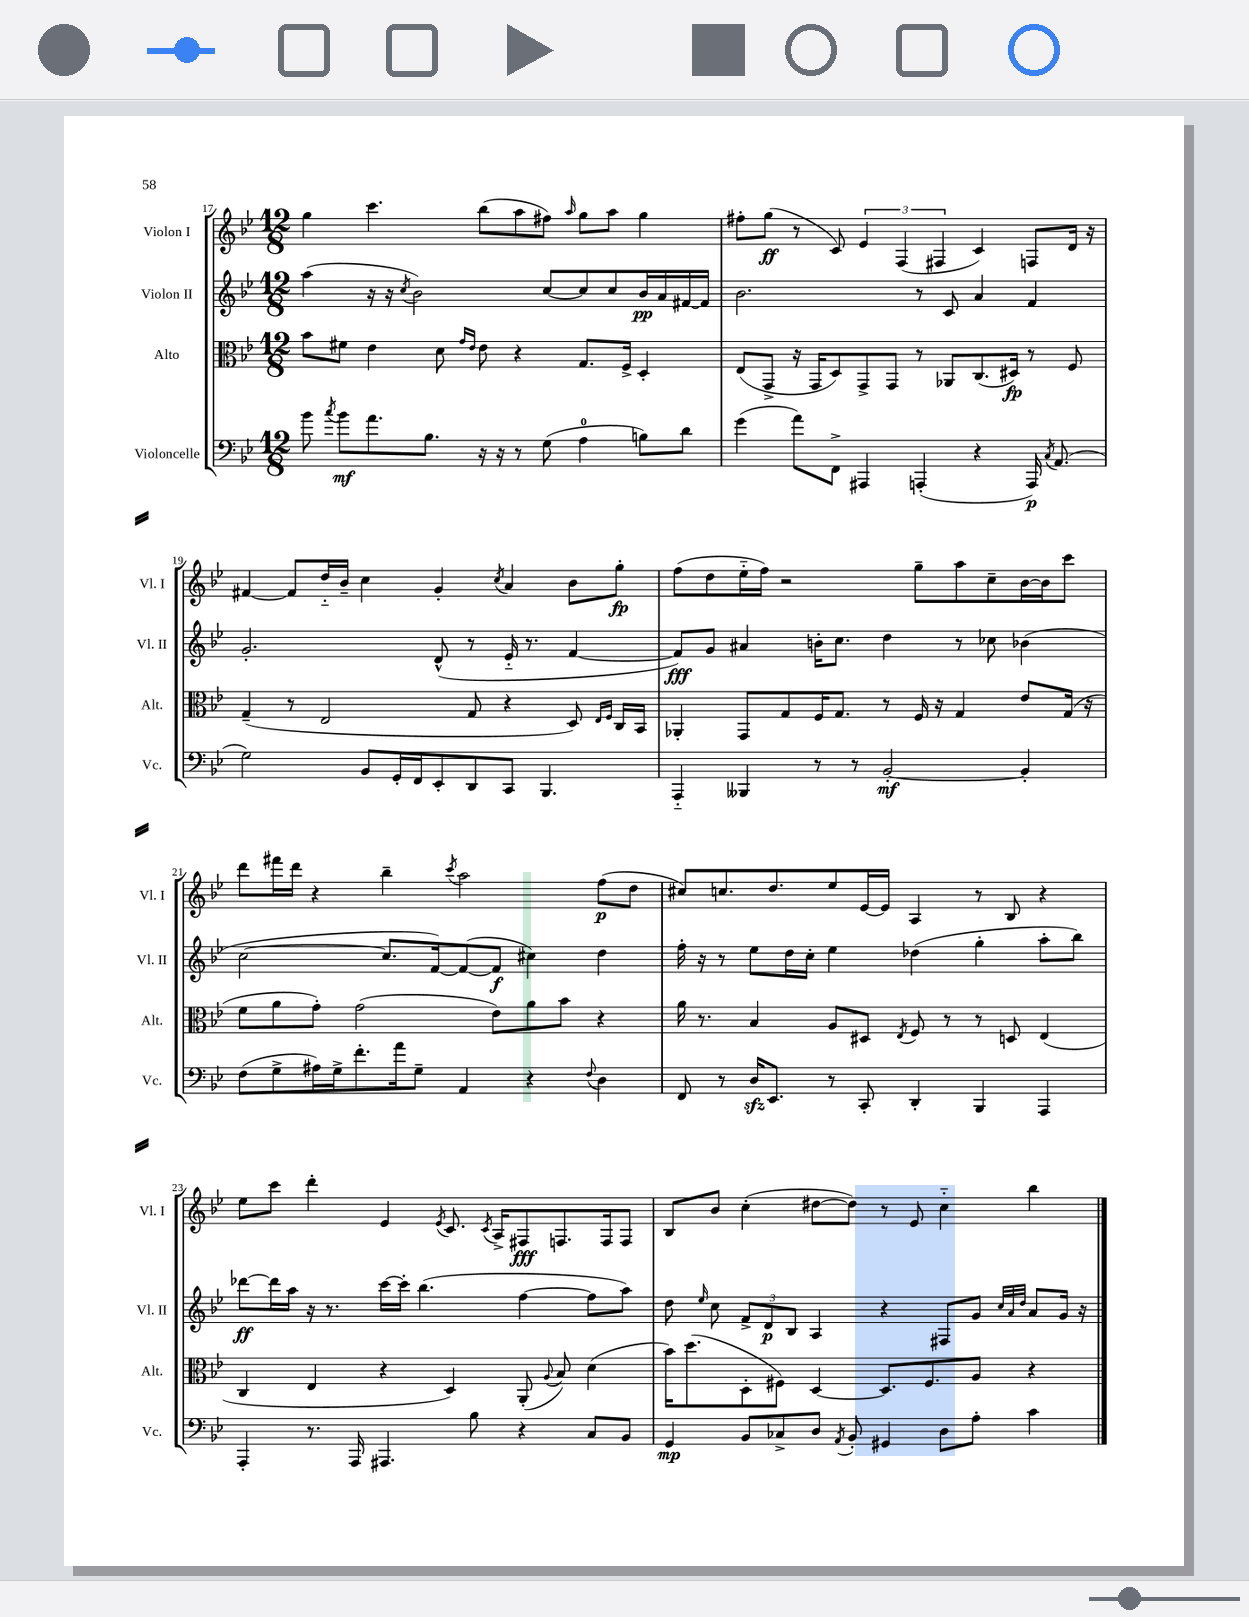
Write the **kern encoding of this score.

**kern	**kern	**kern	**kern
*staff4	*staff3	*staff2	*staff1
*clefF4	*clefC3	*clefG2	*clefG2
*k[b-e-]	*k[b-e-]	*k[b-e-]	*k[b-e-]
*M12/8	*M12/8	*M12/8	*M12/8
8b-	8b-	(4aa	4gg
8qcc	.	.	.
8b-	8f#	.	.
8.a	4e-	16r	4.ccc
.	.	16r	.
.	.	8qcc	.
.	.	2b-)	.
8.B-	.	.	.
.	8d	.	.
.	16qqg	.	.
.	16qqe-	.	.
16r	8e-	.	(8bb-
16r	.	.	.
8r	4r	.	8aa
(8G	.	[8cc	8ff#)
.	.	.	16qqaa
4A	8.G	8cc]	8gg
.	.	8cc	8aa
.	16F^	.	.
8B)	4D'	16b-	4gg
.	.	16a	.
8d	.	[16f#	.
.	.	16f#]	.
=	=	=	=
(4g	(8E-	2.b-	8ff#'
.	8GG^	.	(8gg
8a)	16r	.	8r
.	16GG	.	.
8FF^	8D)	.	8c)
4AAA#	8GG^	.	6e-
.	8GG	.	.
.	.	.	(6F
(4AAA'	8r	8r	.
.	.	.	6F#
.	8AA-	8c	.
4r	(8.C	4a	4c)
.	16D#)	.	.
16AAA)	8r	4f	8F
8qC	.	.	.
(8.AA	.	.	.
.	8F	.	16d
.	.	.	16r
=	=	=	=
2G)	(4G~	2.g'	[4f#
.	8r	.	8f#]
.	2E-	.	16dd'~
.	.	.	16b-~
8BB-	.	.	4cc
16GG'	.	.	.
16FF	.	.	.
8EE-'	.	(8d^^	4g'
8DD	8G	8r	.
.	.	.	8qcc
8CC	4r	16e-'~	4a
.	.	8.r	.
4.BBB-	.	.	.
.	8D)	[4f	8b-
.	16qqE-	.	.
.	16qqF	.	.
.	16C	.	8gg'
.	16BB-	.	.
=	=	=	=
4AAA'~	4AA-'	8f])	(8ff
.	.	8g	8dd
4BBB--	8GG	4a#	16ee-'~
.	.	.	16ff)
.	8G	.	2r
8r	16F	16b'	.
.	8.G	8.cc	.
8r	.	.	.
[2BB-'	8r	4dd	.
.	16F	.	8gg~
.	16r	.	.
.	4G	8r	8aa
.	.	8cc-	8cc~
4BB-']	8e-	(4b-	[16b-
.	.	.	16b-]
.	(16G	.	8ccc
.	16r	.	.
=	=	=	=
(8F	8f	[2cc	8ddd
8G^	8a	.	16fff#
.	.	.	16ddd
16A#)	8g')	.	4r
16G^	.	.	.
8.f'	(2g	.	.
.	.	8.cc]	4bb-~
16a	.	.	.
8G~	.	.	.
.	.	[16f)	.
.	.	.	8qccc
4AA	.	(8f_	2aa
.	8e-)	8f]	.
4r	8a	4cc#)	.
.	8b-	.	.
8qqF	.	.	.
4D	4r	4dd	(8ff
.	.	.	8dd
=	=	=	=
8FF	16a	16ff'	8cc#)
.	8.r	16r	.
8r	.	8r	8.cc
16D	4B-	8ee-	.
8.EE-	.	.	8.dd
.	.	16dd	.
.	.	16cc'	.
8r	8A	4ee-	8ee-
8CC'	8D#	.	[16e-
.	.	.	16e-]
.	8qE-	.	.
4DD'	8F	(4dd-	4A
.	8r	.	.
4BBB-	8r	4gg'	8r
.	8D	.	8B-
4AAA	(4E-	8aa'	4r
.	.	8bb-)	.
=	=	=	=
4AAA'	4C	[8ddd-	8ee-
.	.	16ddd-]	8ccc
.	.	16aa	.
8.r	4E-	16r	4ddd'
.	.	8.r	.
16AAA	.	.	.
4.AAA#	4r	[16ccc	4e-
.	.	16ccc']	.
.	.	(4.bb-	.
.	.	.	8qe-
.	4D)	.	8.c
8B-	.	.	.
.	.	.	8qc
.	.	.	16A^
4r	(8AA'	[4ff	8F#
.	8qqA	.	.
.	8B-)	.	8.F
8C	(4d	8ff]	.
.	.	.	16F
8BB-	.	8aa)	8F
=	=	=	=
4GG	16b-)	8dd	8B-
.	(8.dd	.	.
.	.	16qqee-	.
.	.	8cc	8b-
8BB-	8D'	12f^	(4cc'
.	.	12d	.
8C-^	8F#)	.	.
.	.	12B-	.
8D	[4D	4A	[8dd#
8qAA	.	.	.
8BB-'	.	.	8dd#])
4GG#	8.D]	4r	8r
.	.	.	8e-
.	8.F#	.	.
8D	.	8F#	4cc'~
8A'	8A	8g	.
.	.	32qqcc	.
.	.	32qqa	.
.	.	32qqdd	.
4c	4r	8a	4bb-
.	.	16g	.
.	.	16r	.
==	==	==	==
*-	*-	*-	*-
